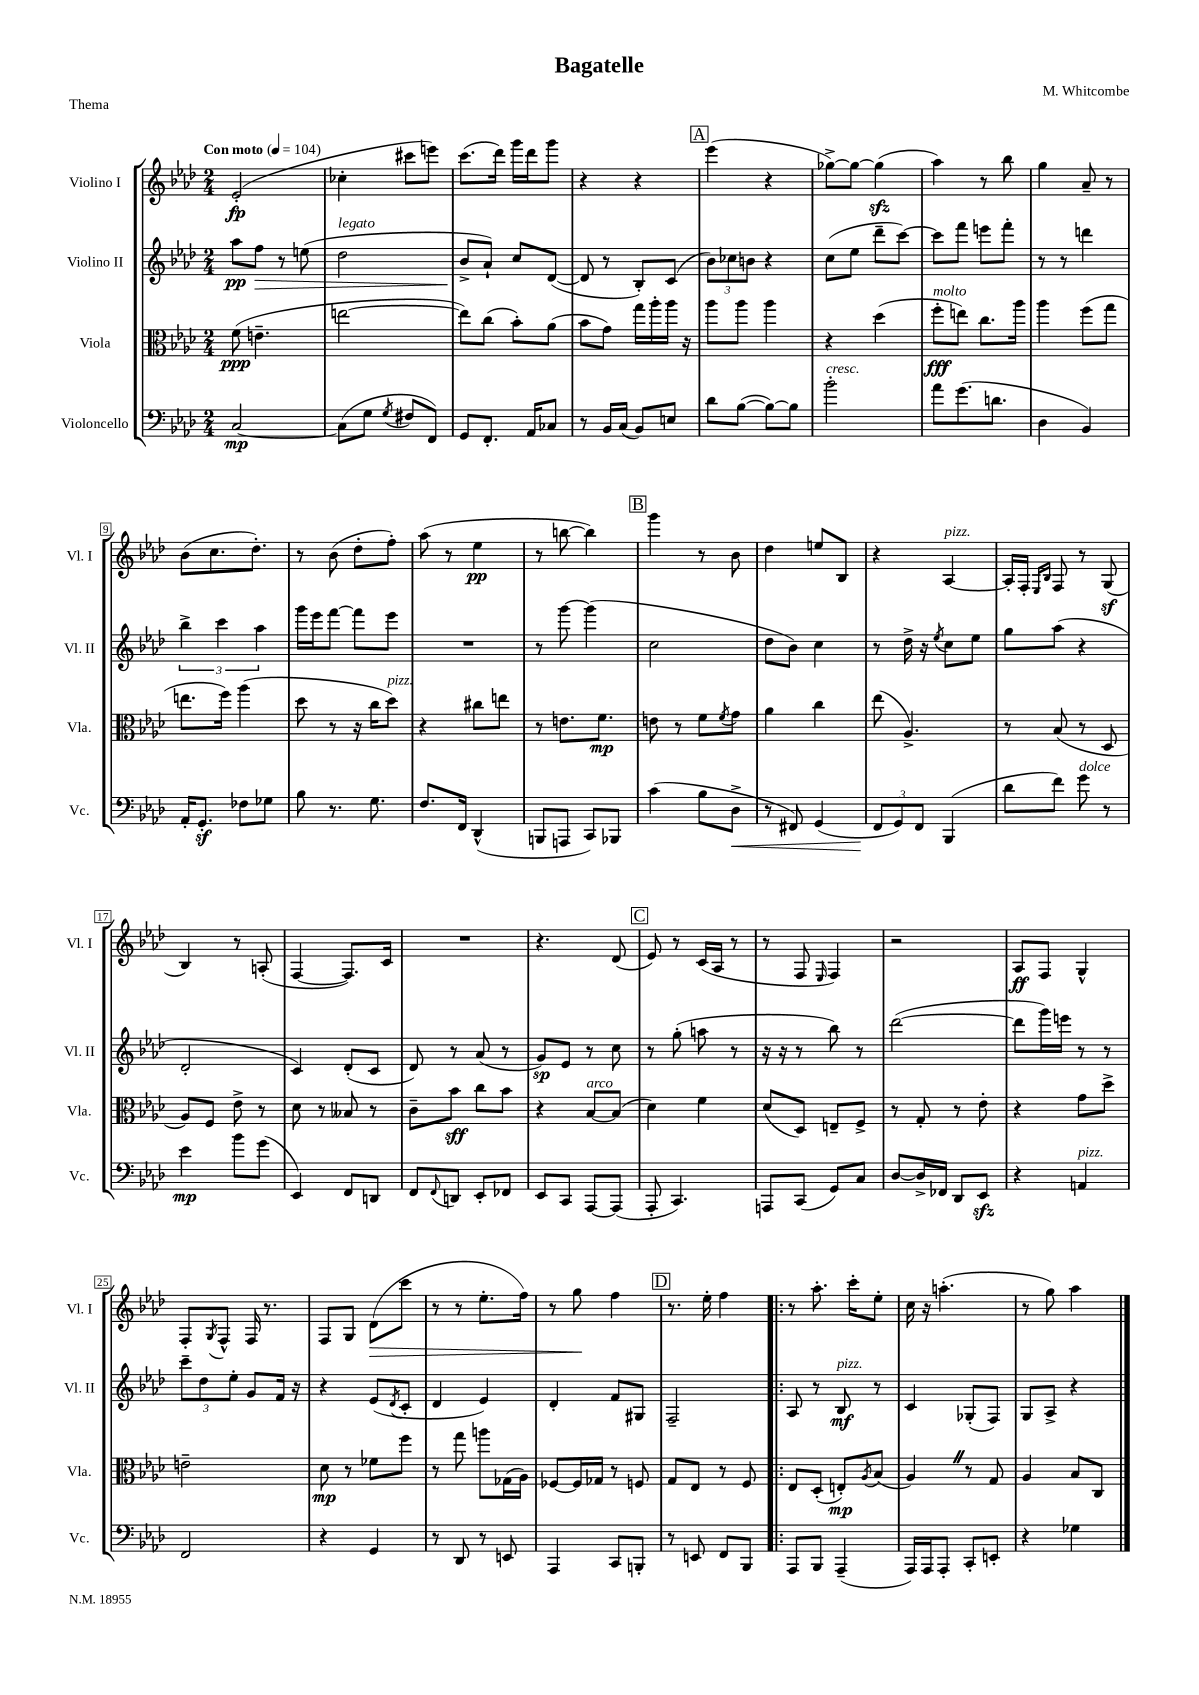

**kern	**dynam	**kern	**dynam	**kern	**dynam	**kern	**dynam
*part4	*part4	*part3	*part3	*part2	*part2	*part1	*part1
*staff4	*staff4	*staff3	*staff3	*staff2	*staff2	*staff1	*staff1
*I"Violoncello	*	*I"Viola	*	*I"Violino II	*	*I"Violino I	*
*I'Vc.	*	*I'Vla.	*	*I'Vl. II	*	*I'Vl. I	*
*clefF4	*	*clefC3	*	*clefG2	*	*clefG2	*
*k[b-e-a-d-]	*	*k[b-e-a-d-]	*	*k[b-e-a-d-]	*	*k[b-e-a-d-]	*
*M2/4	*	*M2/4	*	*M2/4	*	*M2/4	*
*MM104	*	*MM104	*	*MM104	*	*MM104	*
=1	=1	=1	=1	=1	=1	=1	=1
!	!	!	!	!	!	!LO:TX:a:B:t=Con moto	!
[2C/	mp	(8f\	ppp	8aa-\L	pp	(2e-'/	fp
!	!	!	!	!	!LO:HP:b	!	!
.	.	4.en~\	.	8ff\J	>	.	.
.	.	.	.	8r	.	.	.
.	.	.	.	(8een\	.	.	.
=2	=2	=2	=2	=2	=2	=2	=2
!	!	!	!	!LO:TX:a:i:t=legato	!	!	!
(8C\L]	.	[2een\	.	2dd-\	.	4cc-X'\	.
8G\J	.	.	.	.	.	.	.
8qG/	.	.	.	.	.	.	.
8F#X/L	.	.	.	.	.	8ccc#X\L	.
8FF/J)	.	.	.	.	.	8eeen\J)	.
=3	=3	=3	=3	=3	=3	=3	=3
8GG/L	.	8ee\L])	.	8b-^/L	.	(8.ccc\L	.
8.FF'/J	.	(8cc\J	.	8a-`/J)	]	.	.
.	.	.	.	.	.	16ddd-\Jk)	.
.	.	8b-'\L)	.	8cc/L	.	16ggg\LL	.
16AA-/KL	.	.	.	.	.	16ddd-\J	.
8C-X/J	.	(8a-\J	.	([8d-/J	.	8ggg\J	.
=4	=4	=4	=4	=4	=4	=4	=4
8r	.	8b-\L	.	8d-/]	.	4r	.
16BB-/LL	.	8g\J)	.	8r	.	.	.
(16C/JJ	.	.	.	.	.	.	.
8BB-/L)	.	16gg\LL	.	8B-'/L)	.	4r	.
.	.	16aa-'\	.	.	.	.	.
8En/J	.	16aa-\JJ	.	(8c/J	.	.	.
.	.	16r	.	.	.	.	.
!!LO:REH:place=s1:t=A
=5	=5	=5	=5	=5	=5	=5	=5
8d-\L	.	8aa-\L	.	12b-\L)	.	(4eee-\	.
.	.	.	.	12cc-X\	.	.	.
([8B-\J	.	8aa-\J	.	.	.	.	.
.	.	.	.	12bn\J	.	.	.
8B-\L_)	.	4aa-\	.	4r	.	4r	.
8B-\J]	.	.	.	.	.	.	.
=6	=6	=6	=6	=6	=6	=6	=6
!LO:TX:a:i:t=cresc.	!	!	!	!	!	!	!
2b-'\	.	4r	.	(8cc\L	.	[8gg-X^\L)	.
.	.	.	.	8ee-\J	.	8gg-\J_	.
.	.	(4dd-\	.	8ddd-~\L	.	(4gg-zz\]	.
.	.	.	.	[8ccc\J)	.	.	.
=7	=7	=7	=7	=7	=7	=7	=7
!	!	!LO:TX:a:i:t=molto	!	!	!	!	!
8a-\L	.	8ff'\L	fff	8ccc\L]	.	4aa-\)	.
(8.g\	.	8een\J)	.	8fff\J	.	.	.
.	.	8.cc\L	.	8eeen\L	.	8r	.
8.dn\J	.	.	.	.	.	.	.
.	.	.	.	8fff'\J	.	8bb-\	.
.	.	16aa-\Jk	.	.	.	.	.
=8	=8	=8	=8	=8	=8	=8	=8
4D-\	.	4aa-\	.	8r	.	4gg\	.
.	.	.	.	8r	.	.	.
4BB-/)	.	(8ff\L	.	4dddn\	.	8a-~/	.
.	.	8gg\J	.	.	.	8r	.
!!LO:LB:g=z
=9	=9	=9	=9	=9	=9	=9	=9
16AA-'/KL	.	8.een\L	.	6bb-^\	.	(8b-\L	.
8.GGz'/J	.	.	.	.	.	.	.
.	.	.	.	.	.	8.cc\	.
.	.	.	.	6ccc\	.	.	.
.	.	16ff\Jk)	.	.	.	.	.
8F-X\L	.	(4aa-\	.	.	.	.	.
.	.	.	.	.	.	8.dd-'\J)	.
.	.	.	.	6aa-\	.	.	.
8G-X\J	.	.	.	.	.	.	.
=10	=10	=10	=10	=10	=10	=10	=10
8B-\	.	8dd-\	.	16ggg\LL	.	8r	.
.	.	.	.	16eee-\J	.	.	.
8.r	.	8r	.	[8fff\J	.	(8b-\	.
.	.	16r	.	8fff\L]	.	8dd-'\L	.
8.G\	.	16cc\KL	.	.	.	.	.
!	!	!LO:TX:a:i:t=pizz.	!	!	!	!	!
.	.	8dd-\J)	.	8eee-\J	.	8ff'\J)	.
=11	=11	=11	=11	=11	=11	=11	=11
8.F/L	.	4r	.	2r	.	(8aa-\	.
.	.	.	.	.	.	8r	.
16FF/Jk	.	.	.	.	.	.	.
(4DD-^^/	.	8cc#X\L	.	.	.	4ee-\	pp
.	.	8een\J	.	.	.	.	.
=12	=12	=12	=12	=12	=12	=12	=12
8BBBn/L	.	8r	.	8r	.	8r	.
8AAAn/J	.	8.en\L	.	[8ggg\	.	[8bbn\	.
8CC/L)	.	.	.	(4ggg\]	.	4bb\])	.
.	.	8.f\J	mp	.	.	.	.
8BBB-X/J	.	.	.	.	.	.	.
!!LO:REH:place=s1:t=B
=13	=13	=13	=13	=13	=13	=13	=13
(4c\	.	8en\	.	2cc\	.	4ggg\	.
.	.	8r	.	.	.	.	.
8B-\L	.	8f\L	.	.	.	8r	.
.	.	8qf/	.	.	.	.	.
!	!LO:HP:b	!	!	!	!	!	!
8D-^\J	<	8g\J	.	.	.	8b-\	.
=14	=14	=14	=14	=14	=14	=14	=14
8r	.	4a-\	.	8dd-\L	.	4dd-\	.
8FF#X/)	.	.	.	8b-\J)	.	.	.
(4GG/	.	4cc\	.	4cc\	.	8een/L	.
.	.	.	.	.	.	8B-/J	.
=15	=15	=15	=15	=15	=15	=15	=15
12FF/L	.	(8ee-\	.	8r	.	4r	.
12GG/)	[	.	.	.	.	.	.
.	.	4.A-^/)	.	16dd-^\	.	.	.
12FF/J	.	.	.	.	.	.	.
.	.	.	.	16r	.	.	.
.	.	.	.	8qee-/	.	.	.
!	!	!	!	!	!	!LO:TX:a:i:t=pizz.	!
(4BBB-/	.	.	.	8cc\L	.	[4A-/	.
.	.	.	.	8ee-\J	.	.	.
=16	=16	=16	=16	=16	=16	=16	=16
8d-\L	.	8r	.	8gg\L	.	16A-'/LL]	.
.	.	.	.	.	.	16F'/JJ	.
.	.	.	.	.	.	16qqE-/LL	.
.	.	.	.	.	.	16qqB-/JJ	.
8f\J)	.	(8B-/	.	(8aa-\J	.	8F/	.
!LO:TX:a:i:t=dolce	!	!	!	!	!	!	!
8g\	.	8r	.	4r	.	8r	.
8r	.	8D-/	.	.	.	(8Gz/	.
!!LO:LB:g=z
=17	=17	=17	=17	=17	=17	=17	=17
4e-\	mp	8A-/L)	.	2d-'/	.	4B-/)	.
.	.	8F/J	.	.	.	.	.
8b-\L	.	8e-^\	.	.	.	8r	.
(8g\J	.	8r	.	.	.	(8An'/	.
=18	=18	=18	=18	=18	=18	=18	=18
4EE-/)	.	8d-\	.	4c/)	.	[4F/	.
.	.	8r	.	.	.	.	.
8FF/L	.	8B--X/	.	(8d-'/L	.	8.F/L])	.
8DDn/J	.	8r	.	8c/J	.	.	.
.	.	.	.	.	.	16c/Jk	.
=19	=19	=19	=19	=19	=19	=19	=19
8FF/L	.	8c~\L	.	8d-/)	.	2r	.
8qqFF/	.	.	.	.	.	.	.
8DDn/J	.	8b-\J	sff	8r	.	.	.
8EE-'/L	.	8cc\L	.	(8a-/	.	.	.
8FF-X/J	.	8b-\J	.	8r	.	.	.
=20	=20	=20	=20	=20	=20	=20	=20
8EE-/L	.	4r	.	8g/L)	sp	4.r	.
8CC/J	.	.	.	8e-/J	.	.	.
!	!	!LO:TX:a:i:t=arco	!	!	!	!	!
[8AAA-/L	.	[8B-/L	.	8r	.	.	.
(8AAA-/J]	.	(8B-/J]	.	8cc\	.	(8d-/	.
!!LO:REH:place=s1:t=C
=21	=21	=21	=21	=21	=21	=21	=21
8AAA-'/	.	4d-\)	.	8r	.	8e-/)	.
4.CC/)	.	.	.	(8gg'\	.	8r	.
.	.	4f\	.	8aan\	.	(16c/LL	.
.	.	.	.	.	.	16A-/JJ	.
.	.	.	.	8r	.	8r	.
=22	=22	=22	=22	=22	=22	=22	=22
8AAAn/L	.	(8d-/L	.	16r	.	8r	.
.	.	.	.	16r	.	.	.
(8CC/J	.	8D-/J)	.	8r	.	8F/	.
.	.	.	.	.	.	16qqE-/	.
8GG/L)	.	8En~/L	.	8bb-\)	.	4F/)	.
8C/J	.	8F^/J	.	8r	.	.	.
=23	=23	=23	=23	=23	=23	=23	=23
[8D-/L	.	8r	.	([2ddd-\	.	2r	.
16D-^/L]	.	8G'/	.	.	.	.	.
16FF-X/JJ	.	.	.	.	.	.	.
8DD-/L	.	8r	.	.	.	.	.
8EE-zz/J	.	8e-'\	.	.	.	.	.
=24	=24	=24	=24	=24	=24	=24	=24
4r	.	4r	.	8ddd-\L]	.	8A-/L	ff
.	.	.	.	16ggg\L)	.	8F/J	.
.	.	.	.	16eeen\JJ	.	.	.
!LO:TX:a:i:t=pizz.	!	!	!	!	!	!	!
4AAn/	.	8g\L	.	8r	.	4G^^/	.
.	.	8dd-^\J	.	8r	.	.	.
!!LO:LB:g=z
=25	=25	=25	=25	=25	=25	=25	=25
2FF/	.	2en~\	.	12ccc~\L	.	8F'/L	.
.	.	.	.	12dd-\	.	.	.
.	.	.	.	.	.	8qG/	.
.	.	.	.	.	.	8F^^/J	.
.	.	.	.	12ee-'\J	.	.	.
.	.	.	.	8g/L	.	16F/	.
.	.	.	.	.	.	8.r	.
.	.	.	.	16f/Jk	.	.	.
.	.	.	.	16r	.	.	.
=26	=26	=26	=26	=26	=26	=26	=26
4r	.	8d-\	mp	4r	.	8F/L	.
.	.	8r	.	.	.	8G/J	.
!	!	!	!	!	!	!	!LO:HP:b
4GG/	.	8f-X\L	.	(8e-/L	.	(8d-\L	>
.	.	.	.	8qd-/	.	.	.
.	.	8ff\J	.	8c'/J	.	8ccc\J	.
=27	=27	=27	=27	=27	=27	=27	=27
8r	.	8r	.	4d-/	.	8r	.
8DD-/	.	8gg\	.	.	.	8r	.
8r	.	8aan\L	.	4e-/)	.	8.ee-'\L	.
8EEn/	.	(16G-X\L	.	.	.	.	.
.	.	16A-\JJ)	.	.	.	16ff\Jk)	.
=28	=28	=28	=28	=28	=28	=28	=28
4AAA-/	.	[8F-X/L	.	4d-'/	.	8r	.
.	.	16F-/L]	.	.	.	8gg\	.
.	.	16G-X/JJ	.	.	.	.	.
8CC/L	.	8r	.	8f/L	.	4ff\	]
8BBBn'/J	.	8Fn/	.	8G#X/J	.	.	.
!!LO:REH:place=s1:t=D
=29	=29	=29	=29	=29	=29	=29	=29
8r	.	8G/L	.	2F~/	.	8.r	.
8EEn/	.	8E-/J	.	.	.	.	.
.	.	.	.	.	.	16ee-'\	.
8FF/L	.	8r	.	.	.	4ff\	.
8BBB-/J	.	8F/	.	.	.	.	.
=30!|:	=30!|:	=30!|:	=30!|:	=30!|:	=30!|:	=30!|:	=30!|:
8AAA-/L	.	8E-/L	.	8A-/	.	8r	.
8BBB-/J	.	(8D-'/J	.	8r	.	8.aa-'\	.
!	!	!	!	!LO:TX:a:i:t=pizz.	!	!	!
(4AAA-~/	.	8En'/L)	mp	8B-/	mf	.	.
.	.	.	.	.	.	16ccc'\KL	.
.	.	8qA-/	.	.	.	.	.
.	.	(8B-/J	.	8r	.	8ee-'\J	.
=31	=31	=31	=31	=31	=31	=31	=31
16AAA-/LL)	.	4A-Z/)	.	4c/	.	16cc\	.
16AAA-/J	.	.	.	.	.	16r	.
8AAA-'/J	.	.	.	.	.	(4.aan'\	.
8CC'/L	.	8r	.	(8G-X'/L	.	.	.
8EEn'/J	.	8G/	.	8F/J)	.	.	.
=32	=32	=32	=32	=32	=32	=32	=32
4r	.	4A-/	.	8G/L	.	8r	.
.	.	.	.	8A-^/J	.	8gg\)	.
4G-X\	.	8B-/L	.	4r	.	4aa-\	.
.	.	8C/J	.	.	.	.	.
==	==	==	==	==	==	==	==
*-	*-	*-	*-	*-	*-	*-	*-
